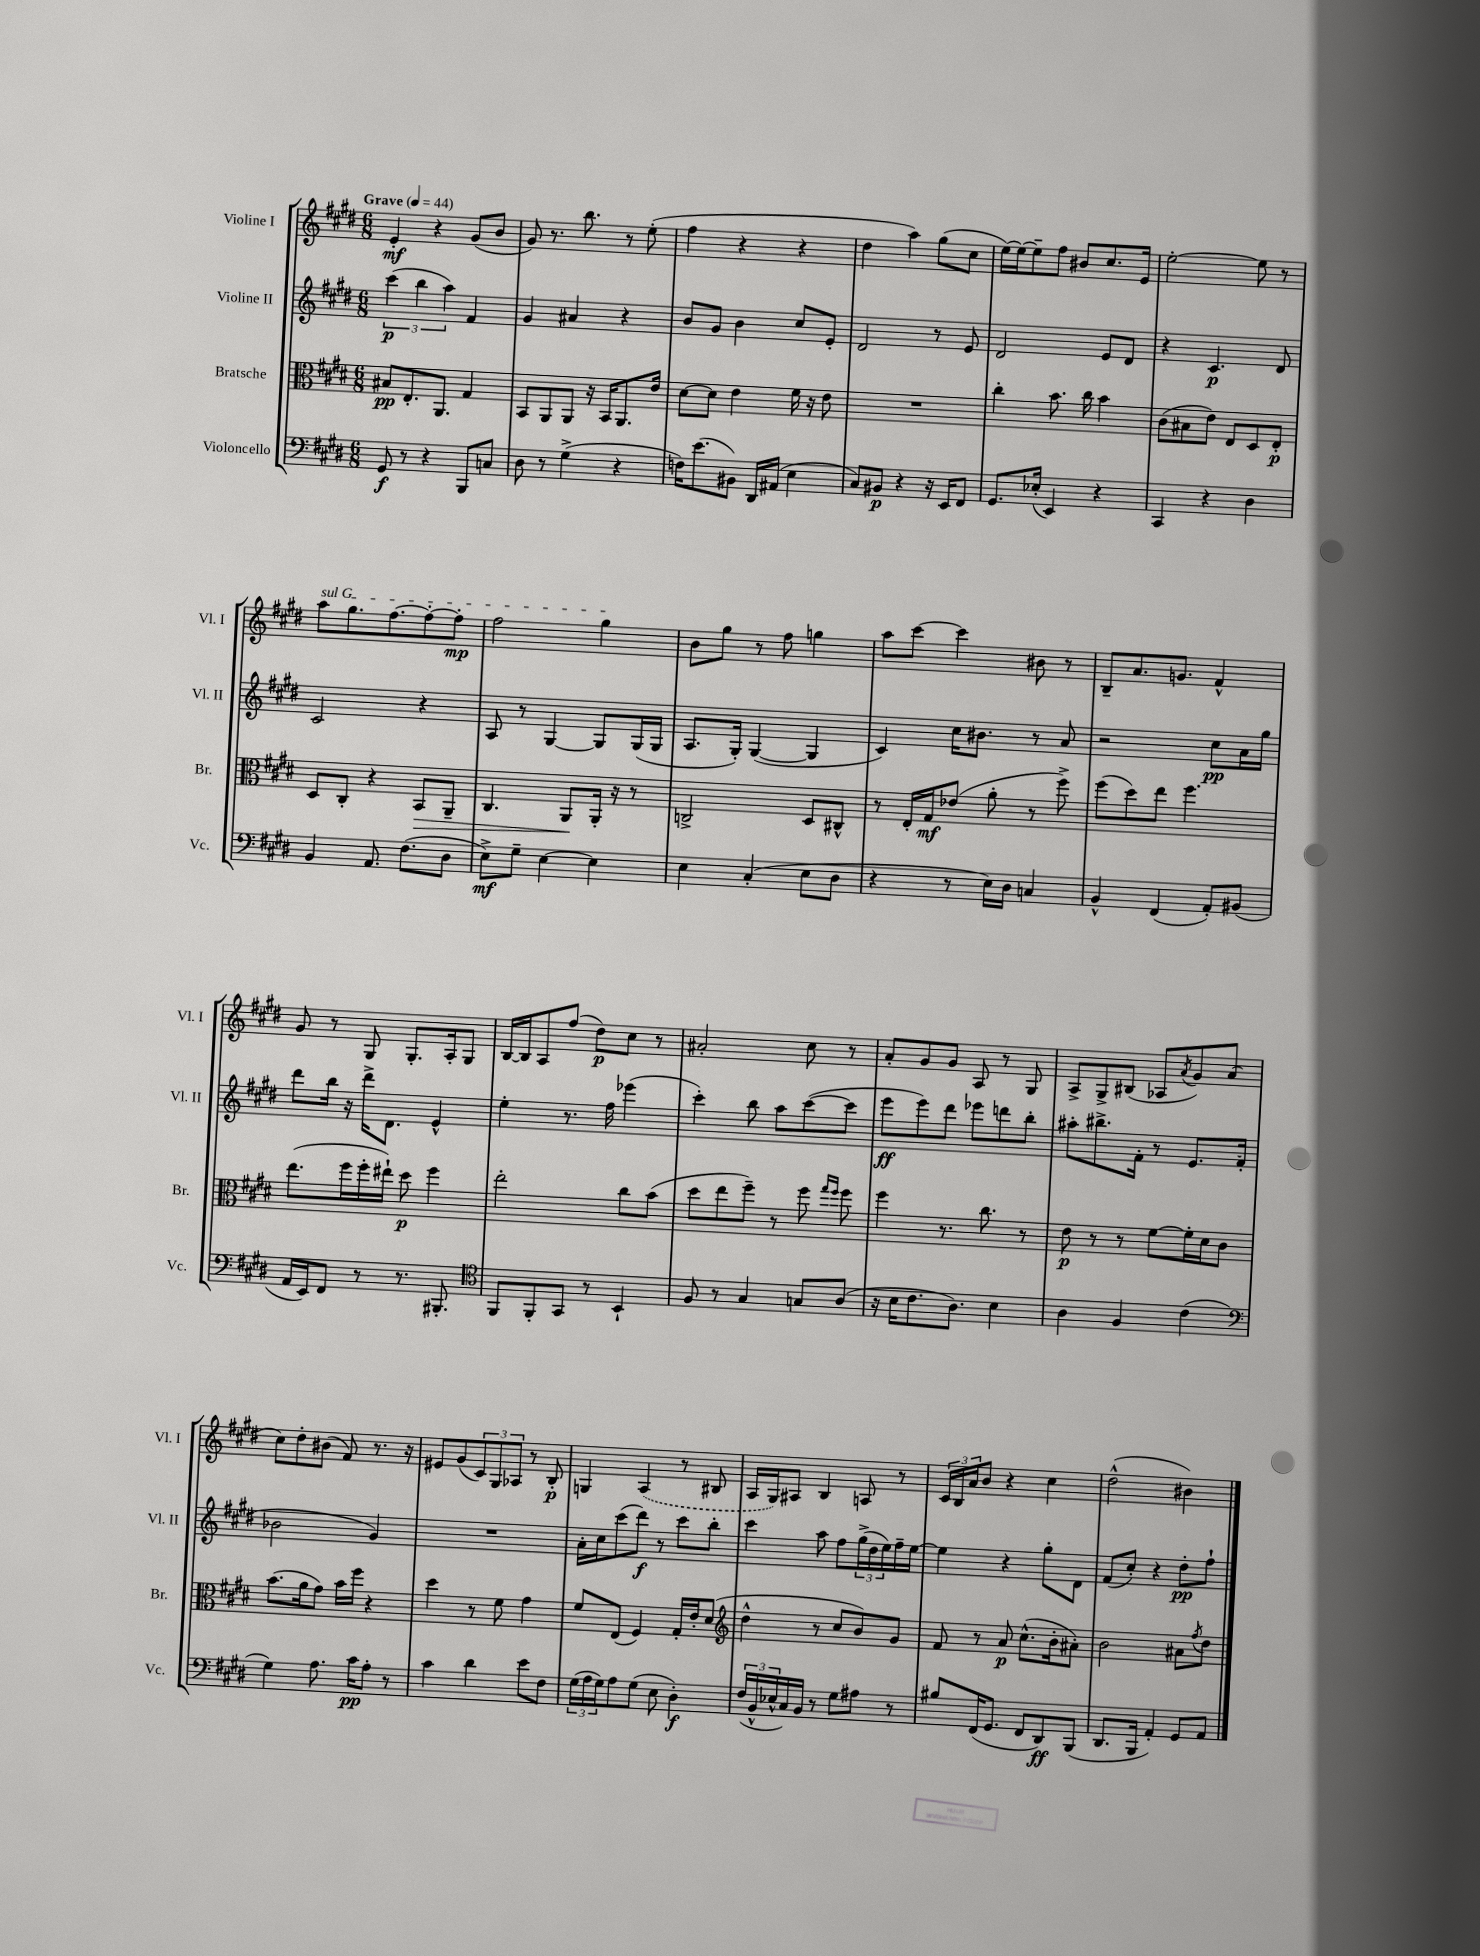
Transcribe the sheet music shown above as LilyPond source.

<<
\new StaffGroup <<
\new Staff = "s0" \with { instrumentName = "Violine I" shortInstrumentName = "Vl. I" } {
    \clef treble \key e \major \numericTimeSignature \time 6/8 \tempo "Grave" 4 = 44
    e'4-.\mf r4 gis'8( b'8 |
    gis'8) r8. b''8. r8 e''8-.( |
    fis''4 r4 r4 |
    dis''4 a''4) gis''8( cis''8 |
    e''16~) e''16~ e''8-- fis''8 bis'8 cis''8. e'16 |
    e''2~-. e''8 r8 |
    \once \override TextSpanner.bound-details.left.text = \markup { \italic "sul G" } a''8\startTextSpan gis''8. fis''8.~ fis''8~-. fis''8-.\mp |
    fis''2 gis''4\stopTextSpan |
    b'8 gis''8 r8 fis''8 g''4 |
    a''8 cis'''8~ cis'''4 bis'8 r8 |
    b8-- a'8. g'8. fis'4-^ |
    gis'8 r8 gis8 gis8.-. a16-. gis8 |
    b16~ b16 a8 fis''8( dis''8\p) cis''8 r8 |
    ais'2-. cis''8 r8 |
    a'8-. gis'8 gis'8 a8 r8 gis8 |
    a8-> gis8-> bis8( aes8 \acciaccatura { a'8 } gis'8) a'8( |
    cis''8) dis''8-. bis'8( fis'8) r8. r16 |
    eis'8 gis'8( \tuplet 3/2 { cis'8) gis8 aes8 } r8 b8-.\p |
    g4 \once \slurDashed a4( r8 bis8 |
    a16 gis16) ais8 b4 a8 r8 |
    \tuplet 3/2 { cis'16 b16 a'16 } b'8 r4 cis''4 |
    dis''2-^( bis'4) \bar "|." |
}
\new Staff = "s1" \with { instrumentName = "Violine II" shortInstrumentName = "Vl. II" } {
    \clef treble \key e \major \numericTimeSignature \time 6/8
    \tuplet 3/2 { cis'''4\p( b''4 a''4) } fis'4 |
    gis'4 ais'4 r4 |
    b'8 gis'8 b'4 cis''8 e'8-. |
    dis'2 r8 e'8 |
    dis'2 e'8 dis'8 |
    r4 cis'4.\p dis'8 |
    cis'2 r4 |
    a8 r8 gis4~ gis8 gis16( gis16 |
    a8. gis16-.) gis4~( gis4 |
    cis'4) cis''16 bis'8. r8 a'8 |
    r2 cis''8\pp a'16 gis''16 |
    dis'''8 b''16 r16 dis'''16-> dis'8. e'4-^ |
    e''4-. r8. fis''16 ees'''4( |
    cis'''4-.) b''8 a''8 cis'''8~( cis'''8 |
    e'''8\ff e'''8) dis'''8 ees'''8 d'''8 b''8-. |
    ais''8-. bis''8.-> fis'16-. r8 e'8. fis'16-.( |
    bes'2 gis'4) |
    R2. |
    a'16-. cis''16 cis'''8( dis'''8\f) r8 cis'''8 b''8-. |
    cis'''4 a''8 fis''8 \tuplet 3/2 { gis''16->( dis''16 e''16) } fis''16-- e''16~ |
    e''4 r4 gis''8-. dis'8 |
    fis'8( cis''8-.) r4 dis''8-.\pp fis''8-! \bar "|." |
}
\new Staff = "s2" \with { instrumentName = "Bratsche" shortInstrumentName = "Br." } {
    \clef alto \key e \major \numericTimeSignature \time 6/8
    bis8\pp e8.-. a,8. gis4 |
    b,8 a,8 a,8 r16 b,16 a,8. e'16 |
    dis'8~ dis'8 e'4 fis'16 r16 e'8 |
    R2. |
    cis''4-. b'8. cis''16 b'4 |
    cis'8( bis8 e'8) e8 dis8 e8-.\p |
    dis8 cis8-. r4 b,8\> a,8-- |
    cis4. a,8\! a,16-. r16 r8 |
    c2-> dis8 cis8-^ |
    r8 e16-. gis16\mf ees'8( a'8-. r8 fis''8->) |
    fis''8( dis''8) e''8 fis''4. |
    e''8.( fis''16 fis''16-. eis''16-!) dis''8\p fis''4 |
    e''2-. cis''8 b'8( |
    dis''8 e''8 fis''8--) r8 fis''8 \grace { gis''16 fis''16 } fis''8 |
    fis''4 r8. cis''8. r8 |
    e'8\p r8 r8 fis'8~ fis'16-. dis'16 cis'8 |
    b'8.( a'16 gis'8) b'16 fis''16 r4 |
    dis''4 r8 fis'8 gis'4 |
    fis'8 e8( fis4) gis16-. e'16-. dis'8( |
    \clef treble dis''4-^ r8 cis''8 b'8) gis'8 |
    fis'8 r8 a'8\p cis''8.-^( b'16-. ais'8-.) |
    b'2 ais'8 \acciaccatura { fis''8 } dis''8 \bar "|." |
}
\new Staff = "s3" \with { instrumentName = "Violoncello" shortInstrumentName = "Vc." } {
    \clef bass \key e \major \numericTimeSignature \time 6/8
    gis,8\f r8 r4 b,,8 c8 |
    dis8 r8 gis4->( r4 |
    f16) e'8.( bis,8) dis,16 ais,16( e4 |
    cis8) bis,8\p r4 r16 e,16 fis,8 |
    gis,8. ees16-.( e,4) r4 |
    cis,4 r4 dis4 |
    b,4 a,8. fis8.( dis8 |
    e8->\mf) gis8-- e4~ e4 |
    e4 cis4-.( e8 dis8 |
    r4 r8 e16) dis16 c4 |
    b,4-^ fis,4( a,8-.) bis,8( |
    a,16 e,16) fis,8 r8 r8. bis,,8.-. |
    \clef tenor fis,8 fis,8-. gis,8 r8 b,4-! |
    fis8 r8 gis4 g8 a8( |
    r16 b16 cis'8. a8.) b4 |
    a4 fis4 cis'4( |
    \clef bass gis4) a8. cis'16\pp a8-. r8 |
    cis'4 dis'4 e'8 fis8 |
    \tuplet 3/2 { gis16( a16 gis16) } a8 gis8( e8 dis4-.\f) |
    \tuplet 3/2 { fis16( b,16-^ ees16-^ } cis16) b,16 r8 gis8 ais8 r8 |
    bis8 fis,16( gis,8. fis,8 dis,8\ff) b,,8( |
    dis,8. b,,16 a,4-.) gis,8 a,8 \bar "|." |
}
>>
>>
\layout { \context { \Score \remove "Bar_number_engraver" } }
